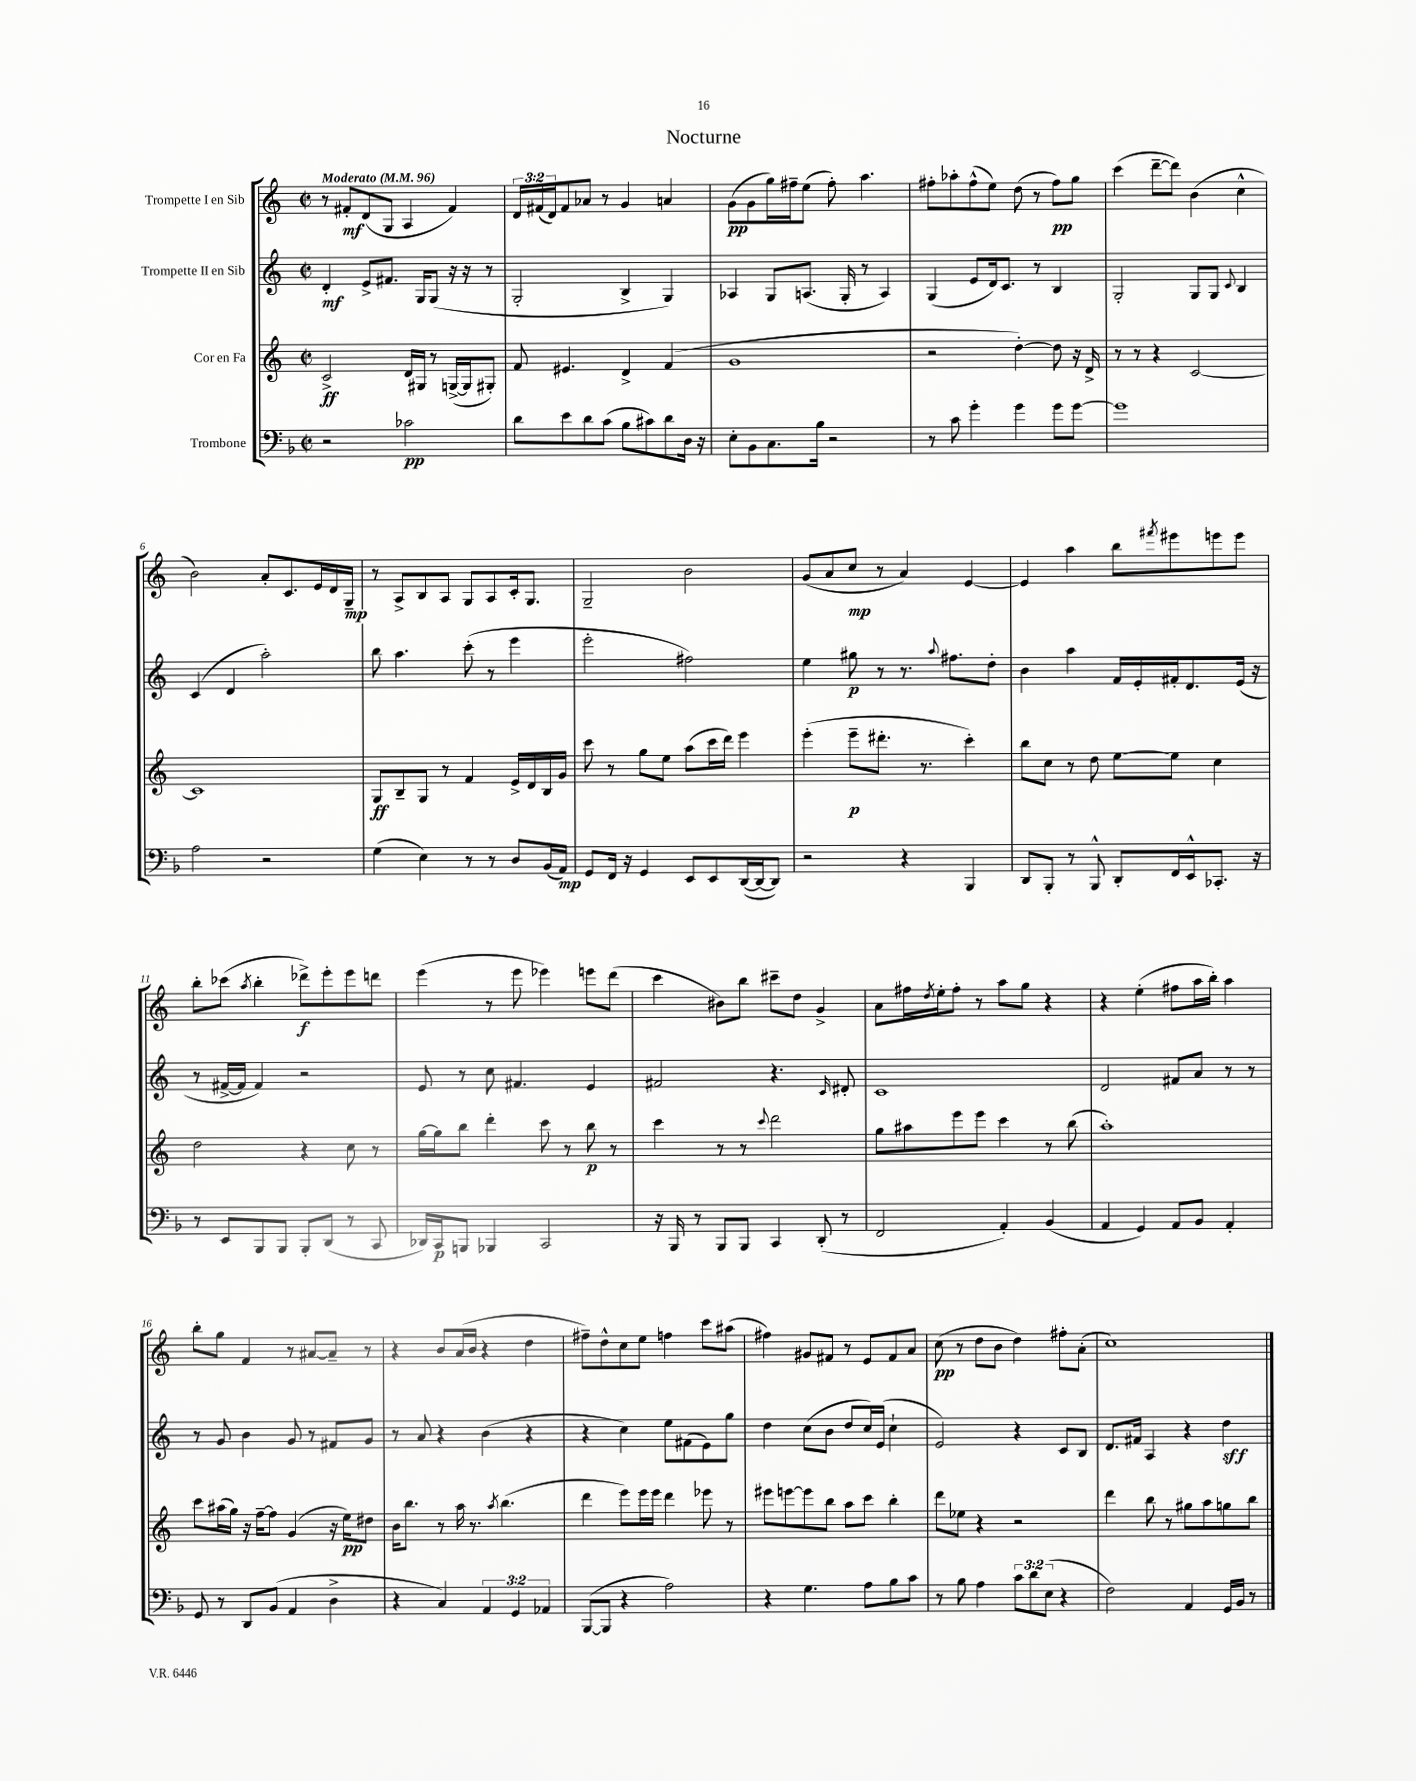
\header { title = "Nocturne" }
<<
\new StaffGroup <<
\new Staff = "s0" \with { instrumentName = "Trompette I en Sib" } {
    \clef treble \key c \major \defaultTimeSignature \time 2/2 \override Staff.TupletNumber.text = #tuplet-number::calc-fraction-text \tempo "Moderato" 4 = 96
    r8 fis'8-.\mf d'8( g8 a4 fis'4) |
    \tuplet 3/2 { d'16 fis'16( d'16) } fis'8 aes'8 r8 g'4 a'4 |
    g'8\pp( g'8 g''16) fis''16-- e''8( fis''8-.) a''4. |
    fis''8-. aes''8-. fis''8-^( e''8) d''8( r8 fis''8\pp) g''8 |
    c'''4( d'''8~-- d'''8) b'4( c''4-^ |
    b'2) a'8-. c'8. e'16 d'16 g16--\mp |
    r8 a8-> b8 a8 g8 a8 c'16-. g8. |
    g2-- b'2 |
    g'8( a'8 c''8\mp r8 a'4) e'4~ |
    e'4 a''4 b''8 \acciaccatura { fis'''8 } eis'''8 e'''8 e'''8 |
    b''8-. ces'''8( \acciaccatura { a''8 } b''4-. des'''8->\f) e'''8-. e'''8 d'''8 |
    e'''4( r8 e'''8 ees'''4) e'''8 d'''8( |
    c'''4 bis'8) b''8 cis'''8-- d''8 g'4-> |
    a'8 fis''16 \acciaccatura { d''8 } e''16-. fis''8-. r8 a''8 g''8 r4 |
    r4 e''4-.( fis''8 a''16 b''16-.) a''4 |
    b''8-. g''8 f'4 r8 ais'8~ ais'8-- r8 |
    r4 b'8 a'16( b'16 r4 d''4 |
    fis''8--) d''8-^ c''8 e''8 f''4 c'''8 ais''8( |
    fis''4) gis'8 fis'8 r8 e'8 fis'8 a'8 |
    c''8\pp( r8 d''8 b'8 d''4) fis''8-. a'8-.( |
    c''1) \bar "|." |
}
\new Staff = "s1" \with { instrumentName = "Trompette II en Sib" } {
    \clef treble \key c \major \defaultTimeSignature \time 2/2
    d'4-.\mf e'8-> fis'8. g16 g8( r16 r16 r8 |
    g2-. b4-> g4) |
    aes4 g8 a8.( g16-. r8 a4) |
    g4( e'8 d'16) c'8. r8 b4 |
    g2-. g8 g8 \appoggiatura { c'8 } b4 |
    c'4( d'4 a''2-.) |
    b''8 a''4. c'''8-.( r8 e'''4 |
    e'''2-. fis''2) |
    e''4 gis''8\p r8 r8. \appoggiatura { a''8 } fis''8. d''8-. |
    b'4 a''4 f'16 e'16-. fis'16-. d'8. e'16( r16 |
    r8 fis'16~-> fis'16 fis'4) r2 |
    e'8 r8 c''8 fis'4. e'4 |
    fis'2 r4. \grace { c'16 } dis'8-. |
    c'1 |
    d'2 fis'8 a'8 r8 r8 |
    r8 g'8 b'4 g'8 r8 fis'8 g'8 |
    r8 a'8 r4 b'4( r4 |
    r4 c''4) e''8 fis'8( e'8) g''8 |
    d''4 c''8( b'8 d''8 c''16) e'16( c''4-! |
    e'2) r4 c'8 b8 |
    d'8. fis'16 a4 r4 d''4\sff \bar "|." |
}
\new Staff = "s2" \with { instrumentName = "Cor en Fa" } {
    \clef treble \key c \major \defaultTimeSignature \time 2/2
    c'2->\ff d'16 gis16 r8 g16~->( g16 gis8-.) |
    f'8 eis'4. d'4-> f'4( |
    g'1 |
    r2 d''4~-.) d''8 r16 d'16-> |
    r8 r8 r4 c'2~ |
    c'1 |
    g8\ff b8-- g8 r8 f'4 e'16-> d'16 b16 g'16 |
    c'''8 r8 g''8 e''8 a''8( c'''16 d'''16) e'''4 |
    e'''4-.( e'''8--\p dis'''8.-. r8. c'''4-.) |
    b''8 c''8 r8 d''8 e''8~ e''8 c''4 |
    d''2 r4 c''8 r8 |
    g''16~ g''16 b''8 d'''4-. c'''8 r8 b''8\p r8 |
    c'''4 r8 r8 \appoggiatura { c'''8 } d'''2 |
    g''8 ais''8 e'''8 e'''8 c'''4 r8 b''8( |
    a''1-.) |
    c'''8 ais''16( g''16) r16 f''16~-- f''8 g'4( r16 e''16\pp) dis''8 |
    b'16 b''8. r8 a''16 r8. \acciaccatura { a''8 } b''4.( |
    d'''4 e'''8) e'''16 e'''16 d'''4 ees'''8 r8 |
    eis'''8 e'''8~ e'''8 b''8 a''8 c'''8 b''4-. |
    d'''8 ees''8 r4 r2 |
    d'''4 b''8 r8 gis''8 a''8 g''8 b''8 \bar "|." |
}
\new Staff = "s3" \with { instrumentName = "Trombone" } {
    \clef bass \key f \major \defaultTimeSignature \time 2/2 \override Staff.TupletNumber.text = #tuplet-number::calc-fraction-text
    r2 ces'2\pp |
    d'8 e'8 d'8 c'8( bes8 cis'8) d'8 d16 r16 |
    e8-. bes,8 c8. bes16 r2 |
    r8 c'8 g'4-. g'4 g'8 g'8~ |
    g'1 |
    a2 r2 |
    g4( e4) r8 r8 d8 bes,16( a,16\mp) |
    g,8 f,16 r16 g,4 e,8 e,8 d,16~( d,16~ d,8) |
    r2 r4 bes,,4 |
    d,8 bes,,8-. r8 bes,,8-^ d,8-. f,16 e,16-^ ces,8.-. r16 |
    r8 e,8 bes,,8 bes,,8 bes,,8-. d,8( r8 c,8 |
    des,16) c,16\p b,,8 bes,,4 c,2 |
    r16 bes,,16 r8 bes,,8 bes,,8 c,4 d,8-.( r8 |
    f,2 a,4-.) bes,4( |
    a,4 g,4) a,8 bes,8 a,4-. |
    g,8 r8 d,8 bes,8( a,4 d4-> |
    r4 c4) \tuplet 3/2 { a,4 g,4 aes,4 } |
    bes,,8~( bes,,8 r4 a2) |
    r4 g4. a8 bes8 c'8 |
    r8 bes8 a4 \tuplet 3/2 { c'8 d'8 e8( } r4 |
    f2) a,4 g,16 bes,16 r8 \bar "|." |
}
>>
>>
